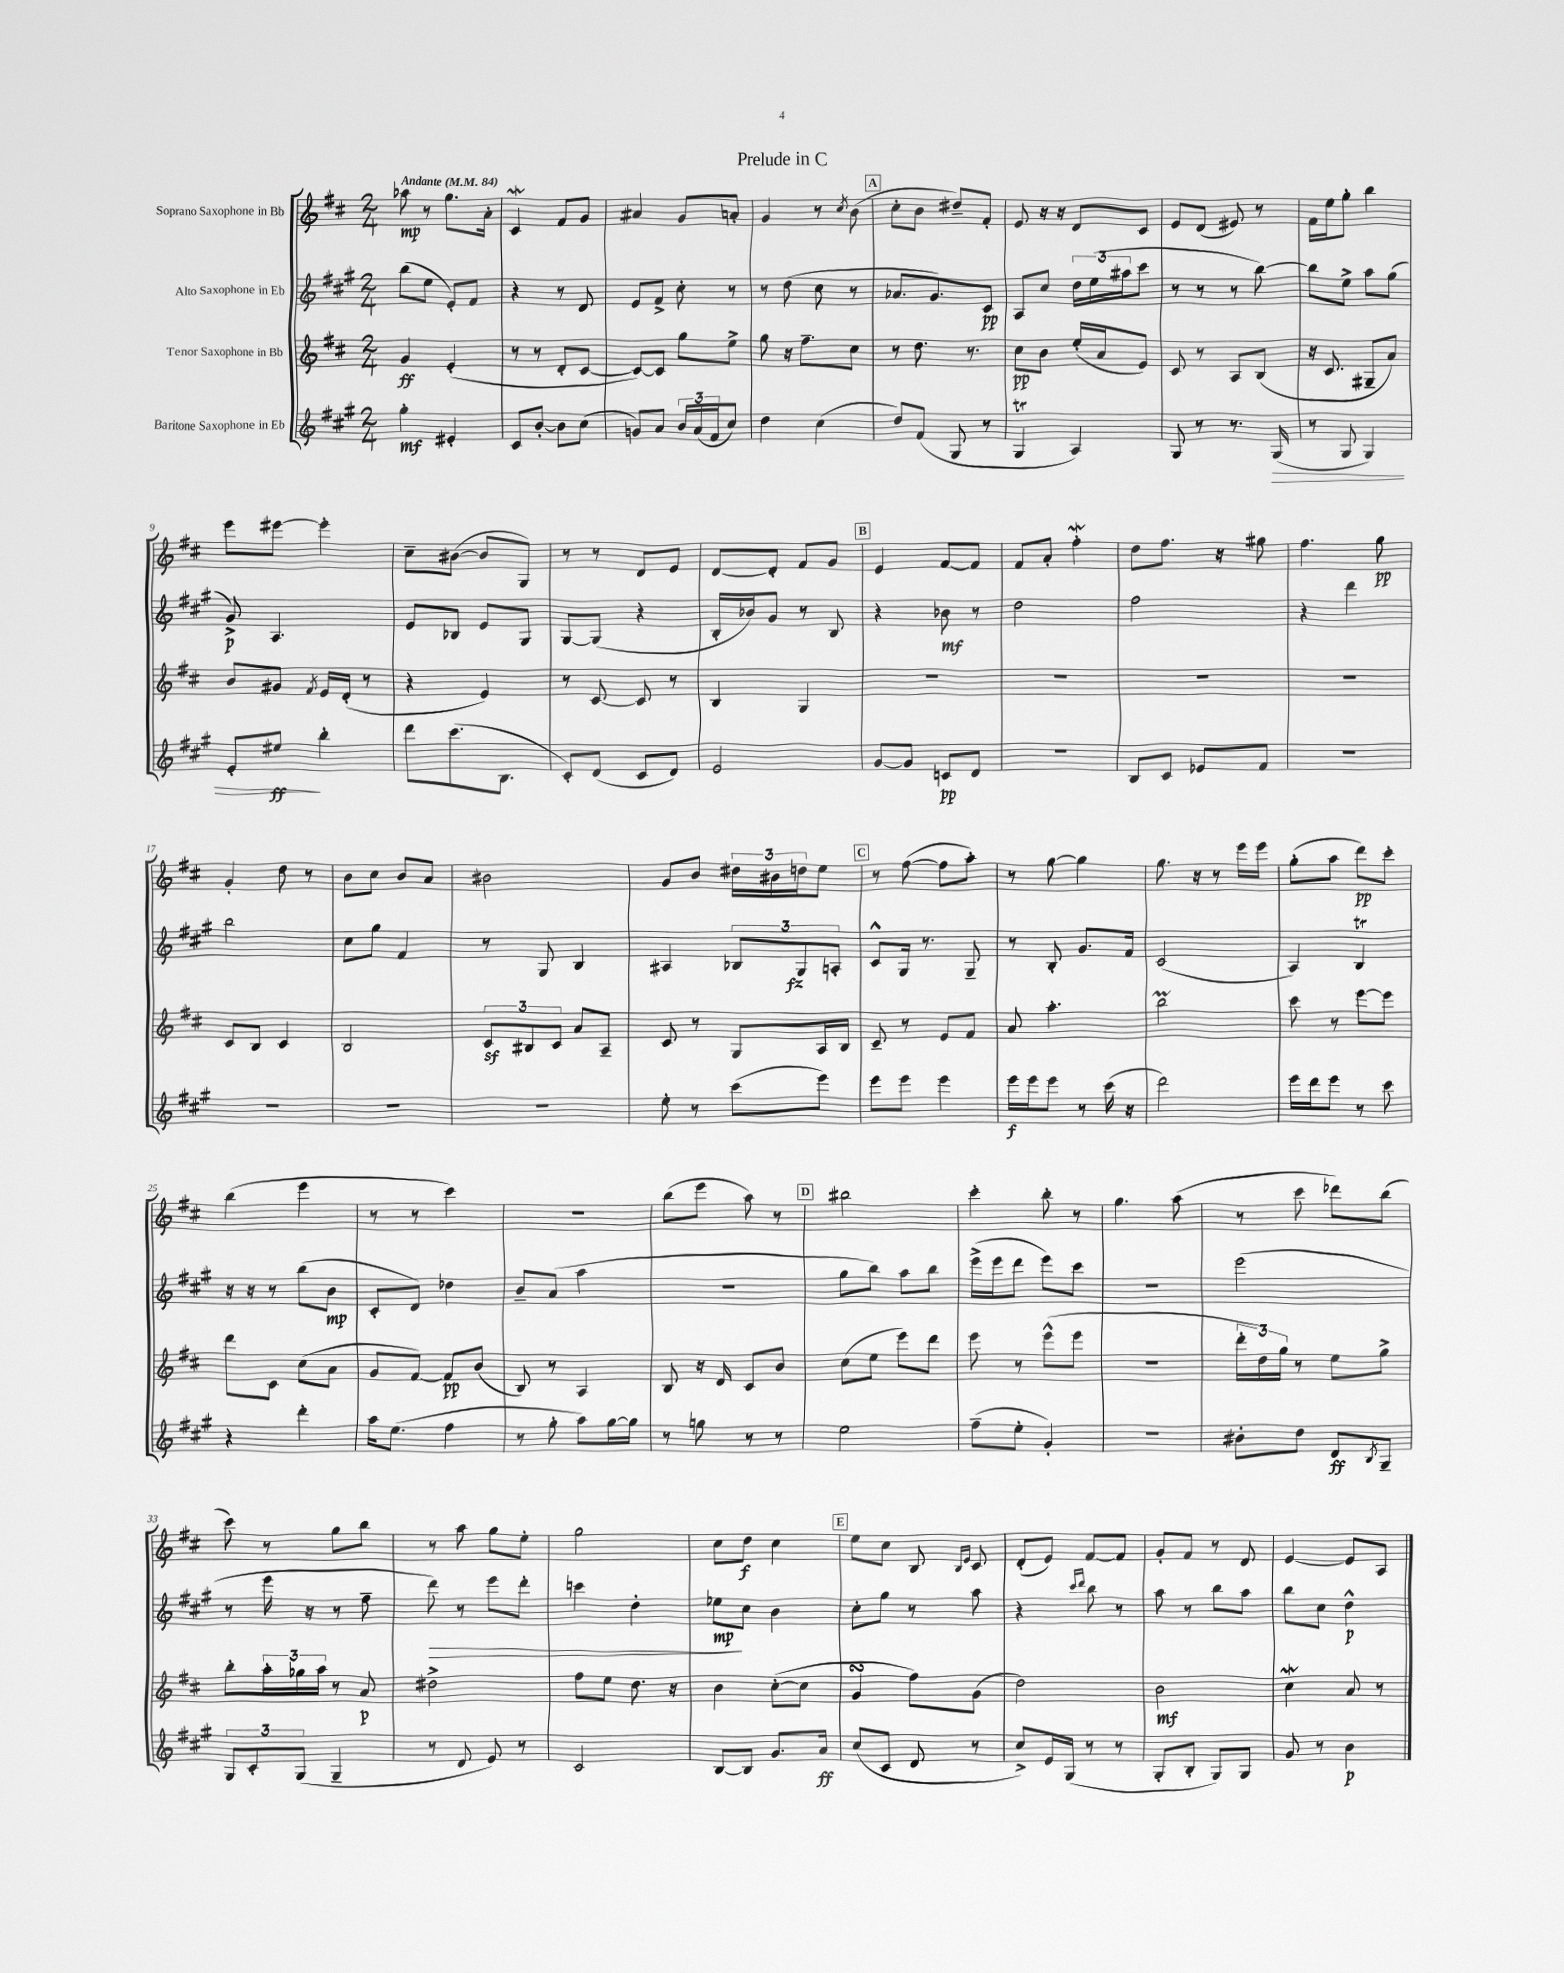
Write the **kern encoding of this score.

**kern	**dynam	**kern	**dynam	**kern	**dynam	**kern	**dynam
*part4	*part4	*part3	*part3	*part2	*part2	*part1	*part1
*staff4	*staff4	*staff3	*staff3	*staff2	*staff2	*staff1	*staff1
*I"Baritone Saxophone in Eb	*	*I"Tenor Saxophone in Bb	*	*I"Alto Saxophone in Eb	*	*I"Soprano Saxophone in Bb	*
*clefG2	*	*clefG2	*	*clefG2	*	*clefG2	*
*k[f#c#g#]	*	*k[f#c#]	*	*k[f#c#g#]	*	*k[f#c#]	*
*M2/4	*	*M2/4	*	*M2/4	*	*M2/4	*
*MM84	*	*MM84	*	*MM84	*	*MM84	*
=1	=1	=1	=1	=1	=1	=1	=1
!	!	!	!	!	!	!LO:TX:a:B:t=Andante	!
4gg#'\	mf	4g/	ff	(8bb\L	.	8aa-X\	mp
.	.	.	.	8ee\J	.	8r	.
4e#X'/	.	(4e'/	.	8e'/L)	.	8.gg\L	.
.	.	.	.	8f#/J	.	.	.
.	.	.	.	.	.	16a'\Jk	.
=2	=2	=2	=2	=2	=2	=2	=2
8c#/L	.	8r	.	4r	.	4c#W/	.
[8b'/J	.	8r	.	.	.	.	.
8b\L]	.	8d'/L	.	8r	.	8f#/L	.
(8cc#\J	.	[8c#/J	.	8d/	.	8g/J	.
=3	=3	=3	=3	=3	=3	=3	=3
8gn/L)	.	8c#/L_)	.	8e/L	.	4a#X/	.
8a/J	.	8c#/J]	.	8f#^/J	.	.	.
24b/LL	.	8gg\L	.	8cc#'\	.	8g/L	.
(24a/	.	.	.	.	.	.	.
24f#/J	.	.	.	.	.	.	.
8cc#/J)	.	8ee^\J	.	8r	.	8an'/J	.
=4	=4	=4	=4	=4	=4	=4	=4
4dd\	.	8gg\	.	8r	.	4g/	.
.	.	16r	.	(8dd\	.	.	.
.	.	8.ff#~\L	.	.	.	.	.
(4cc#\	.	.	.	8cc#\	.	8r	.
.	.	.	.	.	.	8qcc#/	.
.	.	8cc#\J	.	8r	.	(8b\	.
!!LO:REH:place=s1:t=A
=5	=5	=5	=5	=5	=5	=5	=5
8dd/L)	.	8r	.	8.a-X/L	.	8cc#'\L	.
(8f#/J	.	8.dd\	.	.	.	8b\J	.
.	.	.	.	8.g#/)	.	.	.
8G#/	.	.	.	.	.	8dd#X~/L)	.
.	.	8.r	.	.	.	.	.
8r	.	.	.	8c#/J	pp	8f#'/J	.
=6	=6	=6	=6	=6	=6	=6	=6
4G#t/	.	8cc#\L	pp	8A/L	.	8e/	.
.	.	8b\J	.	8cc#/J	.	16r	.
.	.	.	.	.	.	16r	.
4A/)	.	(16ee'/LL	.	24dd\LL	.	8d/L	.
.	.	.	.	(24ee\	.	.	.
.	.	16a/J	.	.	.	.	.
.	.	.	.	24aa#X\J	.	.	.
.	.	8e/J)	.	8ccc#\J	.	8c#/J	.
=7	=7	=7	=7	=7	=7	=7	=7
8G#/	.	8c#/	.	8r	.	8e/L	.
8r	.	8r	.	8r	.	(8d/J	.
8.r	.	8A/L	.	8r	.	8e#X/)	.
.	.	(8B/J	.	[8bb\)	.	8r	.
!	!LO:HP:b	!	!	!	!	!	!
(16G#/	>	.	.	.	.	.	.
=8	=8	=8	=8	=8	=8	=8	=8
8r	.	16r	.	8bb\L]	.	16f#\LL	.
.	.	8.c#/	.	.	.	16ee\J	.
8G#/	.	.	.	8ee^\J	.	8gg'\J	.
4G#/)	.	8G#X~/L	.	8aa\L	.	4bb\	.
.	.	8a/J)	.	(8gg#\J	.	.	.
!!LO:LB:g=z
=9	=9	=9	=9	=9	=9	=9	=9
8e'/L	.	8b/L	.	8g#^/)	p	8eee\L	.
8ee#X/J	ff	8g#X/J	.	4.A/	.	[8eee#X\J	.
.	.	8qf#/	.	.	.	.	.
4bb'\	]	16e/LL	.	.	.	4eee#'\]	.
.	.	(16d'/JJ	.	.	.	.	.
.	.	8r	.	.	.	.	.
=10	=10	=10	=10	=10	=10	=10	=10
8ddd\L	.	4r	.	8e/L	.	8cc#~\L	.
(8.ccc#\	.	.	.	8B-X/J	.	([8b#X\J	.
.	.	4e/)	.	8e/L	.	8b#/L]	.
8.B\J	.	.	.	.	.	.	.
.	.	.	.	8G#/J	.	8G/J)	.
=11	=11	=11	=11	=11	=11	=11	=11
8c#'/L)	.	8r	.	[8G#/L	.	8r	.
(8d/J	.	[8c#/	.	(8G#/J]	.	8r	.
8c#/L	.	8c#/]	.	4r	.	8d/L	.
8d/J)	.	8r	.	.	.	8e/J	.
=12	=12	=12	=12	=12	=12	=12	=12
2e/	.	4B/	.	16B'/LL	.	[8d/L	.
.	.	.	.	16b-X/J)	.	.	.
.	.	.	.	8g#/J	.	8d'/J]	.
.	.	4G/	.	8r	.	8f#/L	.
.	.	.	.	8B/	.	8g/J	.
!!LO:REH:place=s1:t=B
=13	=13	=13	=13	=13	=13	=13	=13
[8g#/L	.	2r	.	4r	.	4e/	.
8g#/J]	.	.	.	.	.	.	.
8cn/L	pp	.	.	8b-X\	mf	[8f#/L	.
8d/J	.	.	.	8r	.	8f#/J]	.
=14	=14	=14	=14	=14	=14	=14	=14
2r	.	2r	.	2dd\	.	8f#/L	.
.	.	.	.	.	.	8a'/J	.
.	.	.	.	.	.	4ff#W'\	.
=15	=15	=15	=15	=15	=15	=15	=15
8B/L	.	2r	.	2ff#\	.	8dd\L	.
8c#/J	.	.	.	.	.	8.ff#\J	.
8e-X/L	.	.	.	.	.	.	.
.	.	.	.	.	.	16r	.
8f#/J	.	.	.	.	.	8gg#X\	.
=16	=16	=16	=16	=16	=16	=16	=16
2r	.	2r	.	4r	.	4.ff#\	.
.	.	.	.	4ddd\	.	.	.
.	.	.	.	.	.	8gg\	pp
!!LO:LB:g=z
=17	=17	=17	=17	=17	=17	=17	=17
2r	.	8c#/L	.	2bb\	.	4g'/	.
.	.	8B/J	.	.	.	.	.
.	.	4c#/	.	.	.	8dd\	.
.	.	.	.	.	.	8r	.
=18	=18	=18	=18	=18	=18	=18	=18
2r	.	2B/	.	8cc#\L	.	8b\L	.
.	.	.	.	8gg#\J	.	8cc#\J	.
.	.	.	.	4f#/	.	8b/L	.
.	.	.	.	.	.	8a/J	.
=19	=19	=19	=19	=19	=19	=19	=19
2r	.	12c#z/L	.	8r	.	2b#X\	.
.	.	12B#X/	.	.	.	.	.
.	.	.	.	8G#/	.	.	.
.	.	12c#/J	.	.	.	.	.
.	.	8a/L	.	4B/	.	.	.
.	.	8A~/J	.	.	.	.	.
=20	=20	=20	=20	=20	=20	=20	=20
8ee'\	.	8c#/	.	4A#X/	.	8g/L	.
8r	.	8r	.	.	.	8b/J	.
(8ccc#\L	.	8G/L	.	12B-X/L	.	24dd#X\LL	.
.	.	.	.	.	.	24b#X\	.
.	.	.	.	12G#/	fz	24ddn\J	.
8eee\J)	.	16A/L	.	.	.	8ee\J	.
.	.	.	.	12An'/J	.	.	.
.	.	16B/JJ	.	.	.	.	.
!!LO:REH:place=s1:t=C
=21	=21	=21	=21	=21	=21	=21	=21
8eee\L	.	8c#~/	.	8c#^^/L	.	8r	.
8eee\J	.	8r	.	16G#/Jk	.	([8ff#\	.
.	.	.	.	8.r	.	.	.
4eee\	.	8e/L	.	.	.	8ff#\L]	.
.	.	8f#/J	.	8G#~/	.	8aa'\J)	.
=22	=22	=22	=22	=22	=22	=22	=22
16eee\LL	f	8a/	.	8r	.	8r	.
16eee\J	.	.	.	.	.	.	.
8eee\J	.	4.aa'\	.	8B'/	.	[8gg\	.
8r	.	.	.	8.g#/L	.	4gg\]	.
(16ccc#\	.	.	.	.	.	.	.
16r	.	.	.	16f#/Jk	.	.	.
=23	=23	=23	=23	=23	=23	=23	=23
2ddd\)	.	2bbM\	.	(2c#/	.	8.gg\	.
.	.	.	.	.	.	16r	.
.	.	.	.	.	.	8r	.
.	.	.	.	.	.	16eee\LL	.
.	.	.	.	.	.	16eee\JJ	.
=24	=24	=24	=24	=24	=24	=24	=24
16eee\LL	.	8ccc#\	.	4A/)	.	(8gg'\L	.
16ddd\J	.	.	.	.	.	.	.
8eee\J	.	8r	.	.	.	8aa\J	.
8r	.	[8eee\L	.	4BT/	.	8ddd\L)	pp
8ccc#\	.	8eee\J]	.	.	.	8ccc#'\J	.
!!LO:LB:g=z
=25	=25	=25	=25	=25	=25	=25	=25
4r	.	8ddd\L	.	16r	.	(4bb\	.
.	.	.	.	16r	.	.	.
.	.	8c#\J	.	8r	.	.	.
4ddd'\	.	(8cc#\L	.	(8bb\L	.	4eee\	.
.	.	8a\J	.	8b\J	mp	.	.
=26	=26	=26	=26	=26	=26	=26	=26
16aa\KL	.	8g/L	.	8c#'/L	.	8r	.
(8.ee\J	.	.	.	.	.	.	.
.	.	[8f#/J)	.	8d/J)	.	8r	.
4ff#\	.	8f#/L]	pp	4dd-X\	.	4ccc#\)	.
.	.	(8b/J	.	.	.	.	.
=27	=27	=27	=27	=27	=27	=27	=27
8r	.	8B/)	.	8b~/L	.	2r	.
8gg#'\	.	8r	.	(8a/J	.	.	.
8aa\L)	.	4A/	.	4aa\	.	.	.
[16gg#\L	.	.	.	.	.	.	.
16gg#\JJ]	.	.	.	.	.	.	.
=28	=28	=28	=28	=28	=28	=28	=28
8r	.	8B/	.	2r	.	(8bb\L	.
8ggn\	.	16r	.	.	.	8eee\J	.
.	.	16d/	.	.	.	.	.
8r	.	8c#/L	.	.	.	8aa\)	.
8r	.	8b/J	.	.	.	8r	.
!!LO:REH:place=s1:t=D
=29	=29	=29	=29	=29	=29	=29	=29
2ee\	.	(8cc#\L	.	8gg#\L	.	2bb#X\	.
.	.	8ee\J	.	8bb\J)	.	.	.
.	.	8eee\L)	.	8aa\L	.	.	.
.	.	8ddd\J	.	8bb\J	.	.	.
=30	=30	=30	=30	=30	=30	=30	=30
(8ff#~\L	.	8eee\	.	(16eee^\LL	.	4ccc#'\	.
.	.	.	.	16eee\J	.	.	.
8ee'\J	.	8r	.	8ddd\J	.	.	.
4g#'/)	.	(8eee^^\L	.	8eee\L)	.	8bb'\	.
.	.	8eee\J	.	8ccc#\J	.	8r	.
=31	=31	=31	=31	=31	=31	=31	=31
2r	.	2r	.	2r	.	4.gg\	.
.	.	.	.	.	.	(8aa\	.
=32	=32	=32	=32	=32	=32	=32	=32
8b#X'\L	.	24ddd'\LL	.	(2eee\	.	8r	.
.	.	24dd\)	.	.	.	.	.
.	.	24gg\JJ	.	.	.	.	.
8dd\J	.	8r	.	.	.	8ccc#\	.
8d/L	ff	8ee\L	.	.	.	8ddd-X\L)	.
8qB/	.	.	.	.	.	.	.
8G#~/J	.	8gg^\J	.	.	.	(8bb\J	.
!!LO:LB:g=z
=33	=33	=33	=33	=33	=33	=33	=33
12G#/L	.	8bb'\L	.	8r	.	8ccc#\)	.
12c#'/	.	.	.	.	.	.	.
.	.	24aa'\L	.	16eee\	.	8r	.
(12G#/J	.	24gg-X\	.	.	.	.	.
.	.	.	.	16r	.	.	.
.	.	24aa\JJ	.	.	.	.	.
4G#~/	.	8r	.	8r	.	8gg\L	.
.	.	8a/	p	8ff#~\	.	8bb\J	.
=34	=34	=34	=34	=34	=34	=34	=34
!	!	!	!	!	!LO:HP:b	!	!
8r	.	2dd#X^\	.	8ddd\)	>	8r	.
8d/	.	.	.	8r	.	8aa\	.
8e/)	.	.	.	8eee\L	.	8gg\L	.
8r	.	.	.	8ddd'\J	.	8ee'\J	.
=35	=35	=35	=35	=35	=35	=35	=35
2c#/	.	8ff#\L	.	4cccn\	.	2gg\	.
.	.	8ee\J	.	.	.	.	.
.	.	8.dd\	.	4dd'\	.	.	.
.	.	16r	.	.	.	.	.
=36	=36	=36	=36	=36	=36	=36	=36
[8B/L	.	4b\	.	8ee-X\L	mp	8cc#\L	.
8B/J]	.	.	.	8cc#\J	]	8dd\J	f
8.g#/L	.	([8cc#'\L	.	4b\	.	4cc#\	.
.	.	8cc#\J]	.	.	.	.	.
16a/Jk	ff	.	.	.	.	.	.
!!LO:REH:place=s1:t=E
=37	=37	=37	=37	=37	=37	=37	=37
(8cc#/L	.	4gsSSs/	.	8cc#'\L	.	8ee\L	.
8c#/J	.	.	.	8gg#\J	.	8cc#\J	.
8d/	.	8ff#\L)	.	8r	.	8B/	.
.	.	.	.	.	.	16qqB/LL	.
.	.	.	.	.	.	16qqe/JJ	.
8r	.	(8g\J	.	8aa\	.	8c#/	.
=38	=38	=38	=38	=38	=38	=38	=38
8cc#^/L)	.	2dd\)	.	4r	.	(8d'/L	.
16e/L	.	.	.	.	.	8e/J)	.
(16G#/JJ	.	.	.	.	.	.	.
.	.	.	.	16qqccc#/LL	.	.	.
.	.	.	.	16qqddd/JJ	.	.	.
8r	.	.	.	8bb\	.	[8f#/L	.
8r	.	.	.	8r	.	8f#/J]	.
=39	=39	=39	=39	=39	=39	=39	=39
8G#'/L	.	2b\	mf	8aa\	.	8g'/L	.
8B'/J	.	.	.	8r	.	8f#/J	.
8G#/L)	.	.	.	8bb\L	.	8r	.
8G#/J	.	.	.	8aa\J	.	8d/	.
=40	=40	=40	=40	=40	=40	=40	=40
8g#/	.	4cc#W\	.	8bb\L	.	[4e/	.
8r	.	.	.	8cc#\J	.	.	.
4b\	p	8a/	.	4dd^^\	p	8e/L]	.
.	.	8r	.	.	.	8A/J	.
==	==	==	==	==	==	==	==
*-	*-	*-	*-	*-	*-	*-	*-
